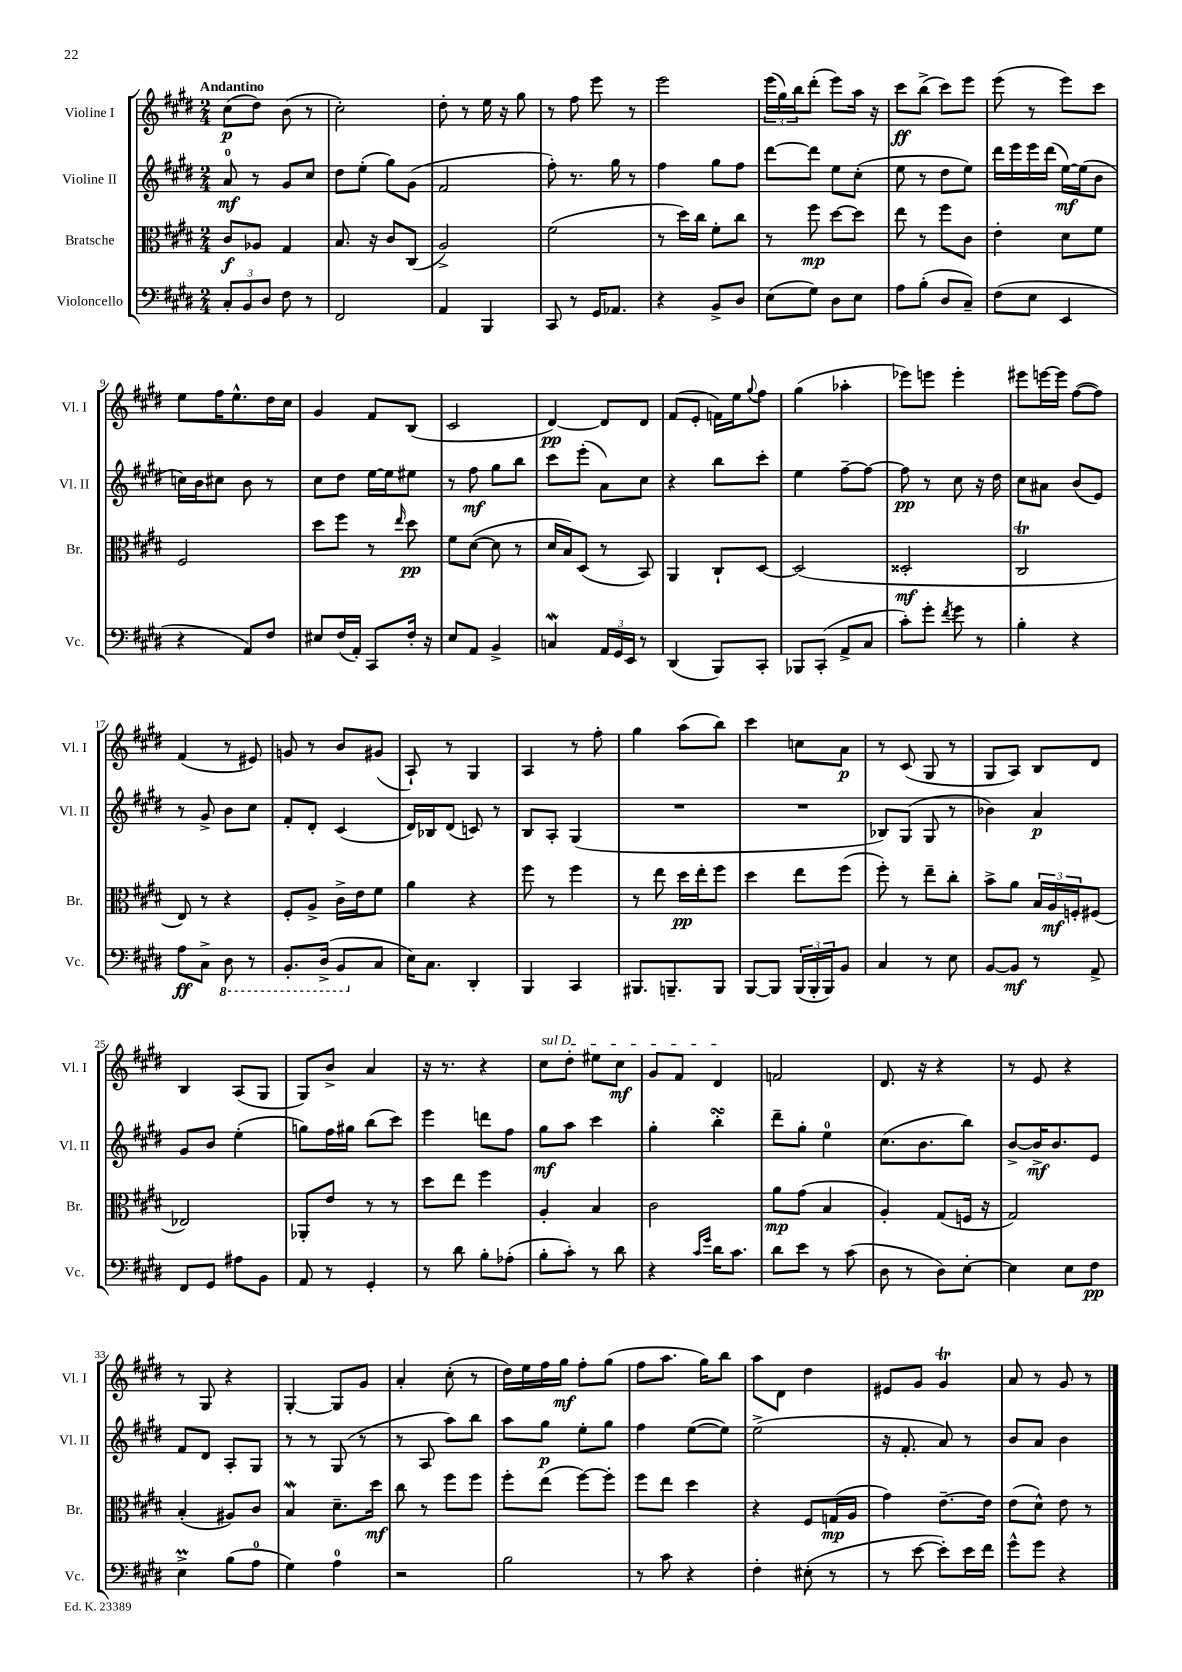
<<
\new StaffGroup <<
\new Staff = "s0" \with { instrumentName = "Violine I" shortInstrumentName = "Vl. I" } {
    \clef treble \key e \major \numericTimeSignature \time 2/4 \tempo "Andantino"
    cis''8\p( dis''8) b'8( r8 |
    cis''2-.) |
    dis''8-. r8 e''16 r16 gis''8 |
    r8 fis''8 e'''8 r8 |
    e'''2 |
    \tuplet 3/2 { e'''16( gis''16) b''16 } dis'''8-.( e'''8) a''16 r16 |
    cis'''8\ff b''8->( cis'''8) e'''8 |
    e'''8( r8 e'''8) cis'''8 |
    e''8 fis''16 e''8.-^ dis''16 cis''16 |
    gis'4 fis'8 b8( |
    cis'2 |
    dis'4~\pp) dis'8 dis'8 |
    fis'8( e'8-. f'16) e''16 \appoggiatura { gis''8 } fis''8 |
    gis''4( aes''4-. |
    ees'''8) e'''8 e'''4-. |
    eis'''8 e'''16~ e'''16 fis''8~( fis''8) |
    fis'4( r8 eis'8) |
    g'8 r8 b'8 gis'8( |
    a8-!) r8 gis4 |
    a4 r8 fis''8-. |
    gis''4 a''8( b''8) |
    cis'''4 c''8 a'8\p |
    r8 cis'8( gis8 r8 |
    gis8 a8) b8 dis'8 |
    b4 a8( gis8 |
    gis8) b'8-> a'4 |
    r16 r8. r4 |
    \once \override TextSpanner.bound-details.left.text = \markup { \italic "sul D" } cis''8\startTextSpan dis''8-. eis''8 cis''8\mf |
    gis'8 fis'8 dis'4\stopTextSpan |
    f'2 |
    dis'8. r16 r4 |
    r8 e'8 r4 |
    r8 gis8 r4 |
    gis4~-. gis8 gis'8 |
    a'4-. cis''8-.( r8 |
    dis''16) e''16 fis''16 gis''16\mf fis''8-. gis''8( |
    fis''8 a''8. gis''16) b''8 |
    a''8 dis'8 dis''4 |
    eis'8 gis'8 gis'4\trill |
    a'8 r8 gis'8 r8 \bar "|." |
}
\new Staff = "s1" \with { instrumentName = "Violine II" shortInstrumentName = "Vl. II" } {
    \clef treble \key e \major \numericTimeSignature \time 2/4
    a'8-0\mf r8 gis'8 cis''8 |
    dis''8 e''8-.( gis''8) gis'8( |
    fis'2 |
    fis''8-.) r8. gis''16 r8 |
    fis''4 gis''8 fis''8 |
    dis'''8~ dis'''8 e''8 cis''8-.( |
    e''8 r8 dis''8 e''8) |
    dis'''16 e'''16 e'''16 dis'''16( e''16~\mf) e''16( b'8 |
    c''16) b'16 cis''8 b'8 r8 |
    cis''8 dis''8 e''16~ e''16 eis''8 |
    r8 fis''8\mf gis''8 b''8 |
    cis'''8 e'''8-.( a'8) cis''8 |
    r4 b''8 cis'''8-. |
    e''4 fis''8~-- fis''8~ |
    fis''8\pp r8 cis''8 r16 dis''16 |
    cis''8 ais'8 b'8( e'8) |
    r8 gis'8-> b'8 cis''8 |
    fis'8-. dis'8-. cis'4( |
    dis'16) bes16 dis'8( c'8) r8 |
    b8 a8-. gis4( |
    R2 |
    R2 |
    bes8) gis8( gis8 r8 |
    bes'4) a'4\p |
    gis'8 b'8 e''4-.( |
    g''8) fis''16 gis''16 b''8( cis'''8) |
    e'''4 d'''8 fis''8 |
    gis''8\mf a''8 cis'''4 |
    gis''4-. b''4-.\turn |
    dis'''8-- gis''8-. e''4-0 |
    cis''8.( b'8. b''8) |
    b'8~-> b'16->\mf b'8. e'8 |
    fis'8 dis'8 a8-. gis8 |
    r8 r8 gis8( r8 |
    r8 a8 a''8) b''8 |
    a''8 gis''8\p e''8-. gis''8 |
    fis''4 e''8~( e''8) |
    e''2->( |
    r16 fis'8.-. a'8) r8 |
    b'8 a'8 b'4 \bar "|." |
}
\new Staff = "s2" \with { instrumentName = "Bratsche" shortInstrumentName = "Br." } {
    \clef alto \key e \major \numericTimeSignature \time 2/4
    cis'8\f aes8 gis4 |
    b8. r16 cis'8 cis8( |
    a2->) |
    fis'2( |
    r8 dis''16) cis''16 fis'8-. cis''8 |
    r8 fis''8\mp dis''8~ dis''8 |
    e''8 r8 fis''8 cis'8 |
    e'4-. dis'8 fis'8 |
    fis2 |
    dis''8 fis''8 r8 \grace { e''16 } dis''8\pp |
    fis'8 dis'8~( dis'8 r8 |
    dis'16 b16) dis8( r8 b,8) |
    a,4 cis8-! dis8~ |
    dis2( |
    disis2-.\mf |
    cis2\trill |
    e8) r8 r4 |
    fis8-. a8-> cis'16-> e'16 fis'8 |
    a'4 r4 |
    fis''8 r8 fis''4 |
    r8 e''8 dis''16\pp e''16-. fis''8 |
    dis''4 e''8 fis''8( |
    fis''8-.) r8 e''8-- cis''8-. |
    b'8-> a'8 \tuplet 3/2 { b16 a16\mf f16-. } fis8( |
    ees2) |
    aes,8-. e'8 r8 r8 |
    dis''8 e''8 fis''4 |
    a4-. b4 |
    cis'2 |
    a'8\mp gis'8( b4 |
    a4-.) gis8( f16 r16 |
    gis2) |
    b4-.( ais8) cis'8 |
    b4\mordent dis'8.-- dis''16\mf |
    cis''8 r8 fis''8 fis''8 |
    fis''8-. e''8( fis''8~) fis''8-. |
    fis''8 e''8 dis''4 |
    r4 fis8 g16\mp( a16 |
    gis'4) e'8.~-- e'16 |
    e'8( dis'8-^) e'8 r8 \bar "|." |
}
\new Staff = "s3" \with { instrumentName = "Violoncello" shortInstrumentName = "Vc." } {
    \clef bass \key e \major \numericTimeSignature \time 2/4
    \tuplet 3/2 { cis8-. b,8 dis8 } fis8 r8 |
    fis,2 |
    a,4 b,,4 |
    cis,8 r8 gis,16 aes,8. |
    r4 b,8-> dis8 |
    e8( gis8) dis8 e8 |
    a8 b8-.( dis8 cis8--) |
    fis8( e8 e,4 |
    r4 a,8) fis8 |
    eis8 fis16( a,16-.) cis,8 fis16-. r16 |
    e8 a,8 b,4-> |
    c4\mordent \tuplet 3/2 { a,16 gis,16 e,16 } r8 |
    dis,4( b,,8) cis,8-. |
    bes,,8 cis,8-.( a,8-> cis8 |
    cis'8-.) gis'8-. \acciaccatura { fis'8 } gis'8 r8 |
    b4-. r4 |
    a8\ff cis8-> \ottava #-1 dis,8 r8 |
    b,,8.-. dis,16->( b,,8 \ottava #0 cis8 |
    e16) cis8. dis,4-. |
    b,,4 cis,4 |
    bis,,8. b,,8.-- b,,8 |
    b,,8~ b,,8 \tuplet 3/2 { b,,16( b,,16-. b,,16) } b,8 |
    cis4 r8 e8 |
    b,8~ b,8\mf r8 a,8-> |
    fis,8 gis,8 ais8 b,8 |
    a,8 r8 gis,4-. |
    r8 dis'8 b8-. aes8-.( |
    b8-. cis'8-.) r8 dis'8 |
    r4 \grace { cis'16 gis'16 } dis'16 cis'8. |
    dis'8 e'8 r8 cis'8( |
    dis8 r8 dis8) e8~-. |
    e4 e8 fis8\pp |
    e4->\prall b8( a8-0 |
    gis4) a4-0 |
    r2 |
    b2 |
    r8 cis'8 r4 |
    fis4-. eis8-.( r8 |
    r8 e'8~ e'8-.) e'16 fis'16 |
    gis'8-^ gis'8 r4 \bar "|." |
}
>>
>>
